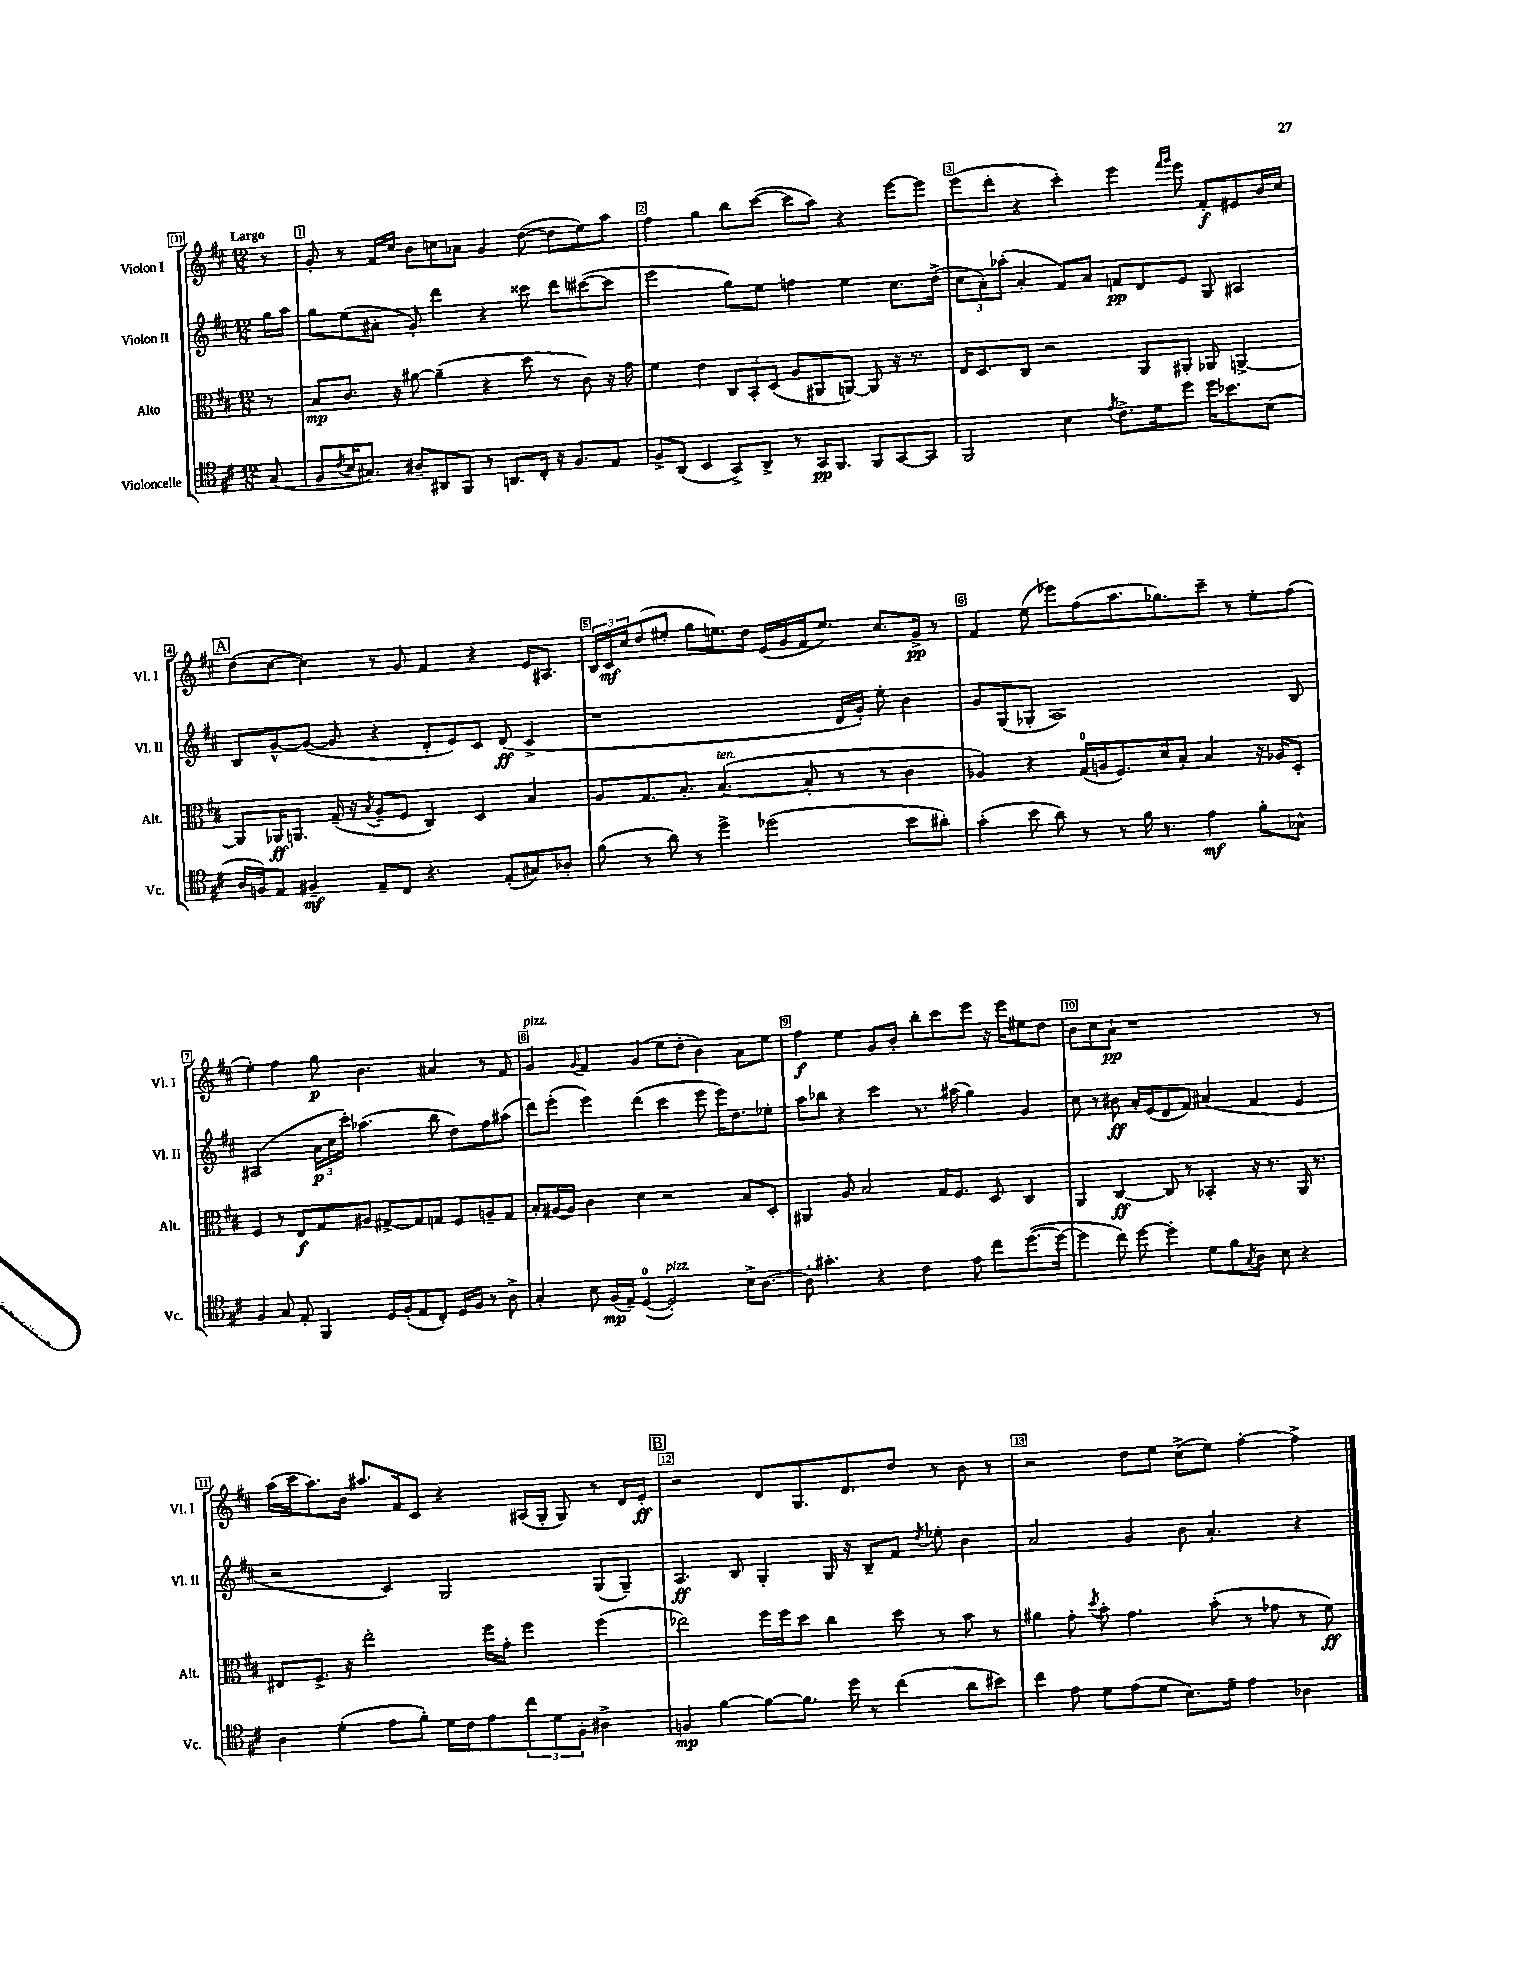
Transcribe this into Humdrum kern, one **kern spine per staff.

**kern	**dynam	**kern	**dynam	**kern	**dynam	**kern	**dynam
*part4	*part4	*part3	*part3	*part2	*part2	*part1	*part1
*staff4	*staff4	*staff3	*staff3	*staff2	*staff2	*staff1	*staff1
*I"Violoncelle	*	*I"Alto	*	*I"Violon II	*	*I"Violon I	*
*I'Vc.	*	*I'Alt.	*	*I'Vl. II	*	*I'Vl. I	*
*clefC4	*	*clefC3	*	*clefG2	*	*clefG2	*
*k[f#c#]	*	*k[f#c#]	*	*k[f#c#]	*	*k[f#c#]	*
*M12/8	*	*M12/8	*	*M12/8	*	*M12/8	*
=	=	=	=	=	=	=	=
!	!	!	!	!	!	!LO:TX:a:B:t=Largo	!
(8G/	.	8r	.	16gg\LL	.	8r	.
.	.	.	.	16aa\JJ	.	.	.
=1	=1	=1	=1	=1	=1	=1	=1
8F#/L	.	8B/L	mp	8gg\L	.	8g'/	.
8qc#/	.	.	.	.	.	.	.
16B/K	.	8.c#/J	.	(8ee\	.	8r	.
8.G#X/J)	.	.	.	.	.	.	.
.	.	.	.	8a#X'\J	.	16f#/LL	.
.	.	16r	.	.	.	16cc#/JJ	.
8A#X~/L	.	[8a#X\	.	8g'/)	.	8b\L	.
8AA#X/	.	(4a#~\]	.	4ddd\	.	8ccn\	.
8FF#/J	.	.	.	.	.	8a-X\J	.
8r	.	4r	.	4r	.	4g/	.
8.AAn/L	.	.	.	.	.	.	.
.	.	8dd\	.	8ccc##X\	.	([8dd\	.
16C#'/Jk	.	.	.	.	.	.	.
16r	.	8r	.	8ddd\L	.	8dd\L]	.
8.F#/L	.	.	.	.	.	.	.
.	.	8c#\)	.	([8ccc#X\	.	8ee\)	.
8E/J	.	16r	.	8ccc#\J]	.	8aa\J	.
.	.	16g\	.	.	.	.	.
=2	=2	=2	=2	=2	=2	=2	=2
8F#^/L	.	4f#\	.	2eee\	.	4ff#\	.
(8AA/J	.	.	.	.	.	.	.
4BB/	.	4e\	.	.	.	4gg\	.
8GG^/L)	.	12C#/L	.	8gg\L)	.	8bb\L	.
.	.	12BB'/	.	.	.	.	.
8AA^/J	.	.	.	8ee\J	.	([8ccc#\J	.
.	.	(12D/J	.	.	.	.	.
8r	.	8A/L	.	4ffn\	.	8ccc#\L]	.
16GG/KL	pp	8AA#X/	.	.	.	8aa\J)	.
8.FF#/J	.	.	.	.	.	.	.
.	.	[8AAn/J)	.	4ee\	.	4r	.
8FF#/L	.	8AA/]	.	.	.	.	.
[8GG/	.	16r	.	8.cc#\L	.	[8eee\L	.
.	.	8.r	.	.	.	.	.
8GG/J]	.	.	.	.	.	8eee\J]	.
.	.	.	.	(16dd^\Jk	.	.	.
=3	=3	=3	=3	=3	=3	=3	=3
2FF#/	.	16E/KL	.	12cc#\L	.	(8eee\L	.
.	.	8.D/	.	.	.	.	.
.	.	.	.	12a'\)	.	.	.
.	.	.	.	.	.	8ddd'\J	.
.	.	.	.	(12aa-X'\J	.	.	.
.	.	8C#/J	.	4a'/	.	4r	.
.	.	2r	.	.	.	.	.
4B\	.	.	.	8f#/L)	.	4ccc#'\)	.
.	.	.	.	8a/J	.	.	.
8qe/	.	.	.	.	.	.	.
8.c#^\L	.	.	.	8fn/L	pp	4eee\	.
.	.	8AA/L	.	8d/	.	.	.
16d\k	.	.	.	.	.	.	.
.	.	.	.	.	.	16qqfff#/LL	.
.	.	.	.	.	.	16qqggg/JJ	.
8dd\J	.	8AA#X'/J	.	8e/J	.	8eee\	.
16dd\KL	.	8AA-X/	.	8G/	.	8f#'/L	f
8.b-X\	.	.	.	.	.	.	.
.	.	[4AAn^/	.	4A#X/	.	8e#X/	.
(8B\J	.	.	.	.	.	16b/L	.
.	.	.	.	.	.	16cc#/JJ	.
!!LO:LB:g=z
!!LO:REH:place=s1:t=A
=4	=4	=4	=4	=4	=4	=4	=4
16A/LL	.	8AA/L]	.	8B/L	.	(8dd\L	.
16Fn/J)	.	.	.	.	.	.	.
8E/J	.	16AA-X/K	ff	[8g^^/	.	[8cc#\J	.
.	.	8.AAn/J	.	.	.	.	.
4F#X~/	mf	.	.	(8g/J_	.	4cc#\])	.
.	.	(16G~/	.	8g/]	.	.	.
.	.	16r	.	.	.	.	.
.	.	8qB/	.	.	.	.	.
8E~/L	.	8A~/L	.	4r	.	8r	.
8C#/J	.	8F#/J	.	.	.	8g/	.
4.r	.	4C#/)	.	8d'/L	.	4f#/	.
.	.	.	.	8e/)	.	.	.
.	.	4D/	.	8c#/J	.	4r	.
(8E'/L	.	.	.	(8d/	ff	.	.
8G#X/)	.	4B/	.	4c#^/	.	16e/KL	.
.	.	.	.	.	.	8.A#X/J	.
8A-X'/J	.	.	.	.	.	.	.
=5	=5	=5	=5	=5	=5	=5	=5
(8f#\	.	8A/L	.	1r	.	24B/LL	.
.	.	.	.	.	.	24c#/	mf
.	.	.	.	.	.	24cc#/J	.
8r	.	8.G/	.	.	.	(8dd/	.
8a\)	.	.	.	.	.	8ee#X'/J	.
.	.	8.B'/J	.	.	.	.	.
8r	.	.	.	.	.	8gg\L	.
!	!	!LO:TX:a:i:t=ten.	!	!	!	!	!
4dd^\	.	([4.B/	.	.	.	8.een\)	.
.	.	.	.	.	.	16dd\Jk	.
(2dd-X\	.	.	.	.	.	(16e/LL	.
.	.	.	.	.	.	16g/	.
.	.	8B'/]	.	.	.	16f#/J	.
.	.	.	.	.	.	8.ee/J)	.
.	.	8r	.	16d/LL	.	.	.
.	.	.	.	16g'/JJ)	.	.	.
.	.	8r	.	8ee'\	.	8.cc#/L	.
8b\L	.	4c#\	.	4b\	.	.	.
.	.	.	.	.	.	16g^/Jk	pp
8a#X'\J)	.	.	.	.	.	8r	.
=6	=6	=6	=6	=6	=6	=6	=6
(4g'\	.	4A-X/)	.	8g/L	.	4f#/	.
.	.	.	.	(8G/	.	.	.
8b\	.	4r	.	8G-X'/J	.	(8ee\	.
8a\)	.	.	.	1A)	.	8eee-X\L)	.
8r	.	(16G/LL	.	.	.	(8ff#\	.
.	.	16An/J	.	.	.	.	.
8r	.	8.F#/)	.	.	.	8.aa\	.
16f#\	.	.	.	.	.	.	.
8.r	.	16d/k	.	.	.	8.gg-X\)	.
.	.	8B'/J	.	.	.	.	.
4e\	mf	4B/	.	.	.	8ccc#~\J	.
.	.	.	.	.	.	8r	.
8f#'\L	.	16r	.	.	.	8ee'\L	.
.	.	16A-X/KL	.	.	.	.	.
8G-X^^\J	.	8D'/J	.	8B/	.	(8ff#\J	.
!!LO:LB:g=z
=7	=7	=7	=7	=7	=7	=7	=7
4F#/	.	4F#/	.	(2A#X/	.	4ee'\)	.
8G/	.	8r	.	.	.	4ff#\	.
8E'/	.	8E/L	f	.	.	.	.
4FF#/	.	8G/	.	24a\LL	p	8gg\	p
.	.	.	.	24cc#\	.	.	.
.	.	.	.	24ccc#'\JJ)	.	.	.
.	.	8A#X/J	.	(4.aa-X\	.	4.b\	.
16D/LL	.	[8G#X^/L	.	.	.	.	.
(16F#'/J	.	.	.	.	.	.	.
8E/	.	8G#/]	.	.	.	.	.
8C#'/J)	.	8Gn/J	.	8bb\	.	4a#X/	.
16D/LL	.	8F#/L	.	8dd\L)	.	.	.
16F#/JJ	.	.	.	.	.	.	.
8r	.	8An~/	.	8ff#\	.	8r	.
8A^\	.	8G/J	.	(8aa#X\J	.	8f#/	.
=8	=8	=8	=8	=8	=8	=8	=8
!	!	!	!	!	!	!LO:TX:a:i:t=pizz.	!
4G'/	.	8B'/L	.	8ddd\L)	.	4g/	.
.	.	[16A#X/L	.	(8eee'\J	.	.	.
.	.	16A#/JJ]	.	.	.	.	.
.	.	.	.	.	.	8qqg/	.
8B\	.	4c#\	.	4eee\)	.	4f#/	.
(16F#/LL	mp	.	.	.	.	.	.
16E~/JJ)	.	.	.	.	.	.	.
([4D/	.	4d\	.	(4ddd\	.	(4g/	.
!LO:TX:a:i:t=pizz.	!	!	!	!	!	!	!
2D'/])	.	2r	.	4ccc#\	.	8ee\L	.
.	.	.	.	.	.	8dd'\J	.
.	.	.	.	8eee\	.	4b\)	.
.	.	.	.	16eee\KL)	.	.	.
.	.	.	.	8.dd\	.	.	.
16B^\KL	.	8B/L	.	.	.	8a\L	.
[8.A\J	.	.	.	.	.	.	.
.	.	8D'/J	.	8ee-X'\J	.	8ee\J	.
=9	=9	=9	=9	=9	=9	=9	=9
8A'\]	.	4AA#X/	.	8aa\L	.	4ff#\	f
4.g#X'\	.	.	.	8bb-X\J	.	.	.
.	.	8A/	.	4r	.	4ee\	.
.	.	2B/	.	.	.	.	.
4r	.	.	.	4ccc#\	.	8g/L	.
.	.	.	.	.	.	8b'/J	.
4c#\	.	.	.	8.r	.	8bb'\L	.
.	.	16G/KL	.	.	.	8ccc#\	.
.	.	8.F#/J	.	(16aa#X\	.	.	.
8e\	.	.	.	4gg\)	.	8eee\J	.
8cc#\L	.	8D/	.	.	.	16r	.
.	.	.	.	.	.	16eee\KL	.
([8.dd\	.	4C#/	.	4g/	.	8ee#X\	.
.	.	.	.	.	.	8dd\J	.
16dd\Jk_	.	.	.	.	.	.	.
=10	=10	=10	=10	=10	=10	=10	=10
4dd\]	.	4AA/	.	8cc#\	.	8b\L	.
.	.	.	.	8r	.	8cc#\	.
8cc#\)	.	[4C#/	ff	8b#X\	ff	8a`\J	pp
[8dd\	.	.	.	16a'/LL	.	1r	.
.	.	.	.	(16e/J	.	.	.
4dd'\]	.	8C#/]	.	8d/	.	.	.
.	.	8r	.	8f#/J)	.	.	.
8d\L	.	4BB-X'/	.	(4a#X/	.	.	.
8f#\	.	.	.	.	.	.	.
8qG/	.	.	.	.	.	.	.
8A\J	.	16r	.	4f#/	.	.	.
.	.	8.r	.	.	.	.	.
8B\	.	.	.	.	.	.	.
4r	.	16AA/	.	4e/	.	.	.
.	.	8.r	.	.	.	.	.
.	.	.	.	.	.	8r	.
!!LO:LB:g=z
=11	=11	=11	=11	=11	=11	=11	=11
4A\	.	8E#X/L	.	2r	.	(16aa\LL	.
.	.	.	.	.	.	16ccc#\J	.
.	.	8.F#^/J	.	.	.	8.aa\)	.
(4d'\	.	.	.	.	.	.	.
.	.	16r	.	.	.	16b\Jk	.
.	.	2ee'\	.	.	.	8.aa#X/L	.
8e\L	.	.	.	4c#/)	.	.	.
.	.	.	.	.	.	16f#/k	.
8f#'\J)	.	.	.	.	.	8c#/J	.
16d\LL	.	.	.	2G/	.	4r	.
16c#\J	.	.	.	.	.	.	.
8e\	.	16ff#\LL	.	.	.	.	.
.	.	16g'\JJ	.	.	.	.	.
12cc#\	.	4ff#\	.	.	.	(16A#X/LL	.
.	.	.	.	.	.	16G'/JJ	.
12d\	.	.	.	.	.	.	.
.	.	.	.	.	.	8G/)	.
12F#'\J	.	.	.	.	.	.	.
4A#X^\	.	(4ff#\	.	(8G/L	.	8r	.
.	.	.	.	8G~/J)	.	16d/LL	.
.	.	.	.	.	.	16e'/JJ	ff
!!LO:REH:place=s1:t=B
=12	=12	=12	=12	=12	=12	=12	=12
4Fn/	mp	2ee-X\)	.	4.A/	ff	2r	.
[4f#\	.	.	.	.	.	.	.
.	.	.	.	8B/	.	.	.
8f#\L_	.	16ff#\LL	.	4G'/	.	8d/L	.
.	.	16ff#\J	.	.	.	.	.
8.f#\J]	.	8dd\J	.	.	.	8.G/	.
.	.	4cc#\	.	16G/	.	.	.
16dd\	.	.	.	16r	.	8.d/	.
8r	.	.	.	8B~/L	.	.	.
(4cc#\	.	8dd\	.	8f#/J	.	8dd/J	.
.	.	.	.	8qdd/	.	.	.
.	.	8r	.	8ee-X'\	.	8r	.
8a\L	.	8b\	.	4b\	.	8b\	.
8b#X\J)	.	8r	.	.	.	8r	.
=13	=13	=13	=13	=13	=13	=13	=13
4cc#\	.	4a#X\	.	2a/	.	2r	.
8e\	.	8g'\	.	.	.	.	.
.	.	8qdd/	.	.	.	.	.
8d\L	.	8b'\	.	.	.	.	.
(8e\	.	4.g\	.	4g/	.	8dd\L	.
8d\J	.	.	.	.	.	8ee\J	.
8.B\L)	.	.	.	8b\	.	(8cc#^\L	.
.	.	(8b'\	.	4.a'/	.	8ee\J)	.
16d~\Jk	.	.	.	.	.	.	.
4e\	.	8r	.	.	.	[4ff#'\	.
.	.	8g-X\	.	.	.	.	.
4A-X\	.	8r	.	4r	.	4ff#^\]	.
.	.	8f#\)	ff	.	.	.	.
==	==	==	==	==	==	==	==
*-	*-	*-	*-	*-	*-	*-	*-
